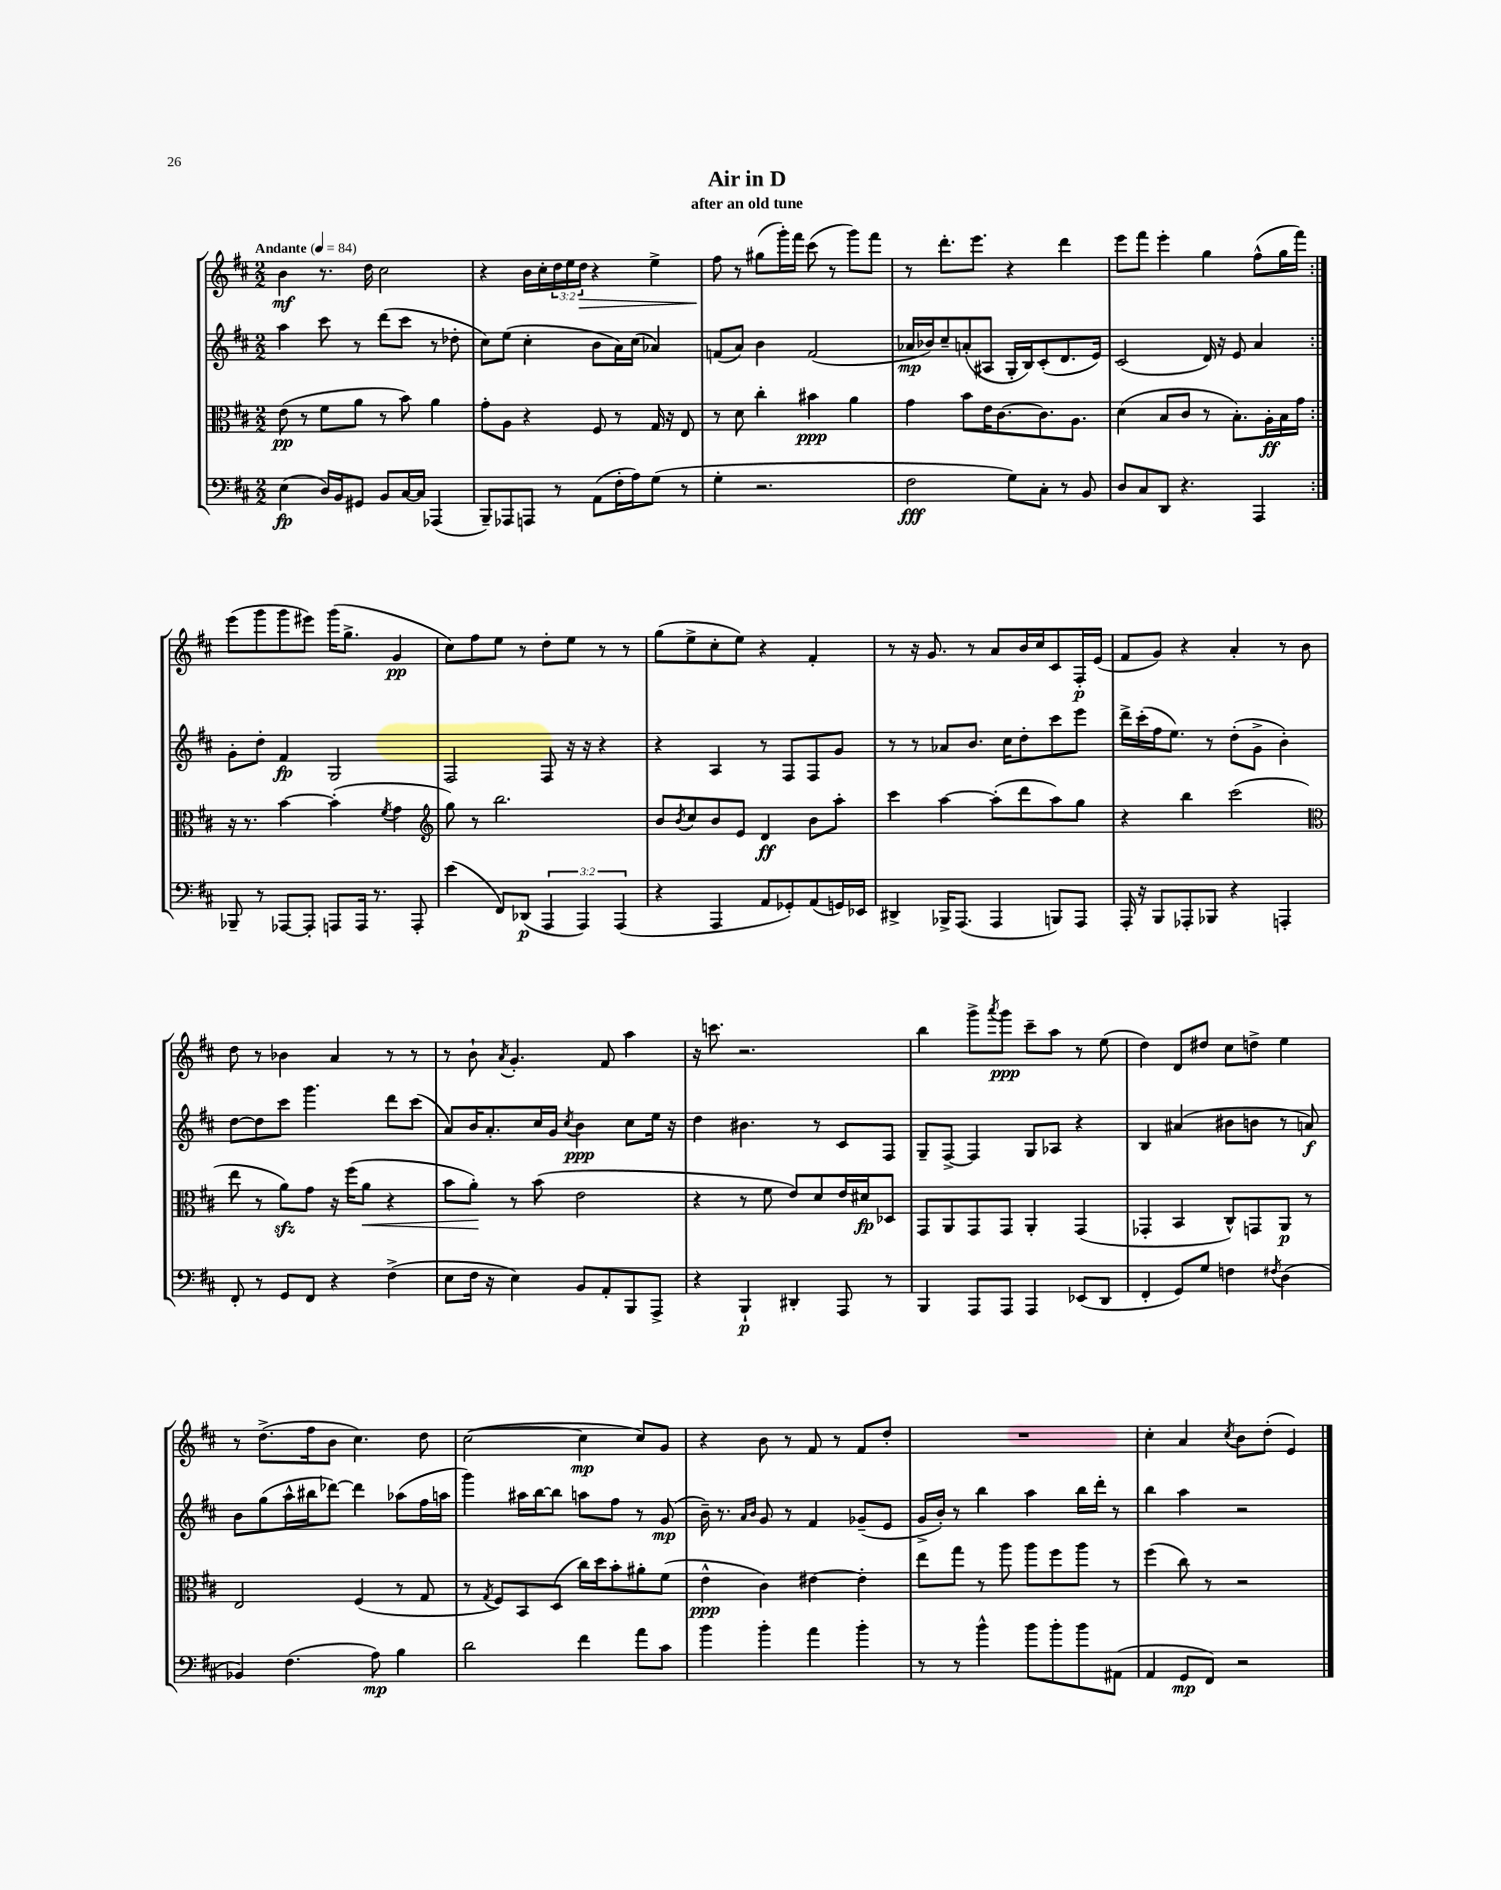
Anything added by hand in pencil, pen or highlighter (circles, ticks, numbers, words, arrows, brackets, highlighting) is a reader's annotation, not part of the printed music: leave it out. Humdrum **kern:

**kern	**kern	**kern	**kern
*staff4	*staff3	*staff2	*staff1
*clefF4	*clefC3	*clefG2	*clefG2
*k[f#c#]	*k[f#c#]	*k[f#c#]	*k[f#c#]
*M2/2	*M2/2	*M2/2	*M2/2
*MM84	*MM84	*MM84	*MM84
(4E\	(8e\	4aa\	4b\
.	8r	.	.
16D/LL)	8f#\L	8ccc#\	8.r
16BB/J	.	.	.
8GG#/J	8a\J	8r	.
.	.	.	16dd\
8BB/L	8r	(8ddd\L	2cc#\
[16C#/L	8b\)	8ccc#\J	.
16C#/]JJ	.	.	.
(4AAA-/	4a\	8r	.
.	.	8dd-'\	.
=	=	=	=
8BBB~/L)	8g'\L	8cc#\L)	4r
8AAA-/	8A\J	(8ee\J	.
8AAA/J	4r	4cc#'\	16b\LL
.	.	.	16cc#'\
8r	.	.	24dd\
.	.	.	24ee\
.	.	.	24dd\JJ
(8AA\L	8F#/	8b\L	4r
16F#'\L	8r	16a\L)	.
16A\J)	.	(16cc#\JJ	.
(8G\J	16G/	4a-/)	4ee^\
.	16r	.	.
8r	8E/	.	.
=	=	=	=
4G'\	8r	(8f/L	8ff#\
.	8d\	8a/J)	8r
2.r	4cc#'\	4b\	(8gg#\L
.	.	.	16ggg'\L)
.	.	.	16fff#\JJ
.	4b#\	(2f/	(8ccc#\
.	.	.	8r
.	4a\	.	8ggg\L)
.	.	.	8fff#\J
=	=	=	=
2F#\	4g\	16a-/LL	8r
.	.	16b-/J)	.
.	.	8cc#~/	8.ddd'\L
.	8b\L	(8a'/	.
.	.	.	8.eee\J
.	16e\K	8A#/J	.
.	[8.c#\	.	.
8G\L)	.	16G'/LL	4r
.	.	16B/J)	.
8C#'\J	8.c#\]	(8c#'/	.
8r	.	8.d/	4ddd\
.	8.A\J	.	.
8BB/	.	.	.
.	.	16e/Jk)	.
=	=	=	=
8D/L	(4d\	(2c#/	8eee\L
8C#/	.	.	8fff#\J
8DD/J	8B/L	.	4eee'\
4.r	8c#/J	.	.
.	8r	16d/)	4gg\
.	.	16r	.
.	8.B'\L)	8e/	.
4AAA/	.	4a/	(8ff#^^\L
.	16A'\L	.	.
.	16B\	.	16gg\L
.	16g\JJ	.	16fff#\JJ)
=:|!	=:|!	=:|!	=:|!
8BBB-~/	16r	8g'\L	(8eee\L
.	8.r	.	.
8r	.	8dd'\J	8ggg\
[8AAA-/L	[4b\	4f#/	8ggg\
8AAA-'/]J	.	.	8eee#\J)
8AAA/L	(4b'\]	2G/	(16ggg\LK
.	.	.	8.gg^\J
16AAA/Jk	.	.	.
8.r	.	.	.
.	8qf#/	.	.
.	4g\	.	4g/
8AAA'/	.	.	.
=	=	=	=
*	*clefG2	*	*
(4e\	8gg\)	2F#/	8cc#\L)
.	8r	.	8ff#\
8FF#/L)	2.bb\	.	8ee\J
(8DD-/J	.	.	8r
6AAA/	.	8F#/	8dd'\L
.	.	16r	8ee\J
6AAA/)	.	.	.
.	.	16r	.
.	.	4r	8r
(6AAA/	.	.	.
.	.	.	8r
=	=	=	=
4r	8b/L	4r	(8gg\L
.	8qb/	.	.
.	8cc#/	.	8ee^\
4AAA/	8b/	4A/	8cc#'\
.	8e/J	.	8ee\J)
8AA/L	4d/	8r	4r
8GG-'/)	.	8F#/L	.
(8AA/	8b\L	8F#/	4f#'/
16GG/L)	8aa'\J	8g/J	.
16EE-/JJ	.	.	.
=	=	=	=
4DD#^/	4ccc#\	8r	8r
.	.	8r	16r
.	.	.	8.g/
16BBB-^/LK	[4aa\	8a-/L	.
(8.AAA/J	.	.	.
.	.	8.b/J	8r
4AAA/	(8aa'\]L	.	8a/L
.	.	16cc#\LK	.
.	8ddd\	8dd'\	16b/L
.	.	.	16cc#/J
8BBB/L)	8aa\)	8ccc#\	8c#/
8AAA/J	8gg\J	8eee\J	16F#'/L
.	.	.	(16e/JJ
=	=	=	=
16AAA'/	4r	16ddd^\LL	8f#/L
16r	.	(16ccc#'\	.
8BBB/L	.	16ff#\J	8g/J)
.	.	8.ee\J)	.
8AAA-'/	4bb\	.	4r
8BBB-/J	.	8r	.
4r	(2ccc#\	(8dd'\L	4a'/
.	.	8g^\J	.
4AAA'/	.	4b'\)	8r
.	.	.	8b\
=	=	=	=
*	*clefC3	*	*
8FF#'/	8ee\	[8dd\L	8dd\
8r	8r	8dd\]	8r
8GG/L	8a\L)	8ccc#\J	4b-\
8FF#/J	8g\J	4.ggg\	.
4r	16r	.	4a/
.	(16ff#\LK	.	.
.	8a\J	.	.
(4F#^\	4r	8ddd\L	8r
.	.	(8ccc#\J	8r
=	=	=	=
8E\L	8b\L	8a/L)	8r
16F#\Jk	8a'\J)	16b/K	8b`\
16r	.	8.a'/	.
.	.	.	8qa/
4E\)	8r	.	4.g'/
.	(8b\	16cc#/L	.
.	.	16g/JJ	.
.	.	8qcc#/	.
8BB/L	2e\	4b\	.
8AA'/	.	.	8f#/
8BBB/	.	8cc#\L	4aa\
8AAA^/J	.	16ee\Jk	.
.	.	16r	.
=	=	=	=
4r	4r	4dd\	16r
.	.	.	8.ccc\
4BBB`/	8r	4.b#\	2.r
.	8f#\	.	.
4DD#'/	8e/L)	.	.
.	8d/	8r	.
8AAA/	16e/L	8c#/L	.
.	16d#/J	.	.
8r	8D-/J	8F#/J	.
=	=	=	=
4BBB/	8GG/L	8G~/L	4bb\
.	8AA/	[8F#^/J	.
8AAA/L	8GG/	4F#/]	8ggg^\L
.	.	.	8qaaa/
8AAA/J	8GG/J	.	8ggg\J
4AAA/	4AA'/	8G/L	8ccc#~\L
.	.	8A-/J	8aa\J
(8EE-/L	(4GG/	4r	8r
8DD/J	.	.	(8ee\
=	=	=	=
4FF#'/	4GG-'/	4B/	4dd\)
8GG/L)	4BB/	(4a#/	8d/L
8G/J	.	.	8dd#/J
4F\	8C#^^/L)	8b#\L	8cc#\L
.	8GG/	8b\J	8dd^\J
8qF#/	.	.	.
(4D\	8AA/J	8r	4ee\
.	8r	8a/)	.
=	=	=	=
4BB-/)	2E/	8b\L	8r
.	.	(8gg\	(8.dd^\L
(4.F#\	.	16aa^^\L	.
.	.	16bb#\J	16ff#\k
.	.	[8ddd-\J)	8b\J
.	(4F#/	4ddd-\]	4.cc#\)
8A\)	.	.	.
4B\	8r	(8aa-\L	.
.	8G/	16ff#\L	8dd\
.	.	16aa\JJ	.
=	=	=	=
2d\	8r	4ggg\)	([2cc#\
.	8qG/	.	.
.	8F#/L)	.	.
.	8BB/	16aa#\LL	.
.	.	[16bb\J	.
.	(8D/J	8bb\]J	.
4f#\	16cc#\LL)	8aa\L	4cc#\]
.	16dd\J	.	.
.	8b'\	8ff#\J	.
8a\L	8a#'\	8r	8cc#/L)
8c#\J	(8f#\J	(8g/	8g/J
=	=	=	=
4b\	4e^^\	16b~\)	4r
.	.	8.r	.
.	.	16qqa/LL	.
.	.	16qqb/JJ	.
4b'\	4c#\)	8g/	8b\
.	.	8r	8r
4a\	[4e#\	4f#/	8f#/
.	.	.	8r
4b'\	4e#'\]	(8g-~/L	8f#/L
.	.	8e/J	8dd'/J
=	=	=	=
8r	8ee\L	16g^/LL	1r
.	.	16b'/JJ)	.
8r	8gg\J	8r	.
4b^^\	8r	4bb\	.
.	8aa\	.	.
8b\L	8aa\L	4aa\	.
8b'\	8ff#\	.	.
8b\	8aa\J	16bb\LL	.
.	.	16ddd'\JJ	.
(8AA#\J	8r	8r	.
=	=	=	=
4AA/	(4ff#\	4bb\	4cc#'\
8GG/L	8cc#\)	4aa\	4a/
8FF#/J)	8r	.	.
.	.	.	8qcc#/
2r	2r	2r	8b\L
.	.	.	(8dd'\J
.	.	.	4e/)
==	==	==	==
*-	*-	*-	*-
